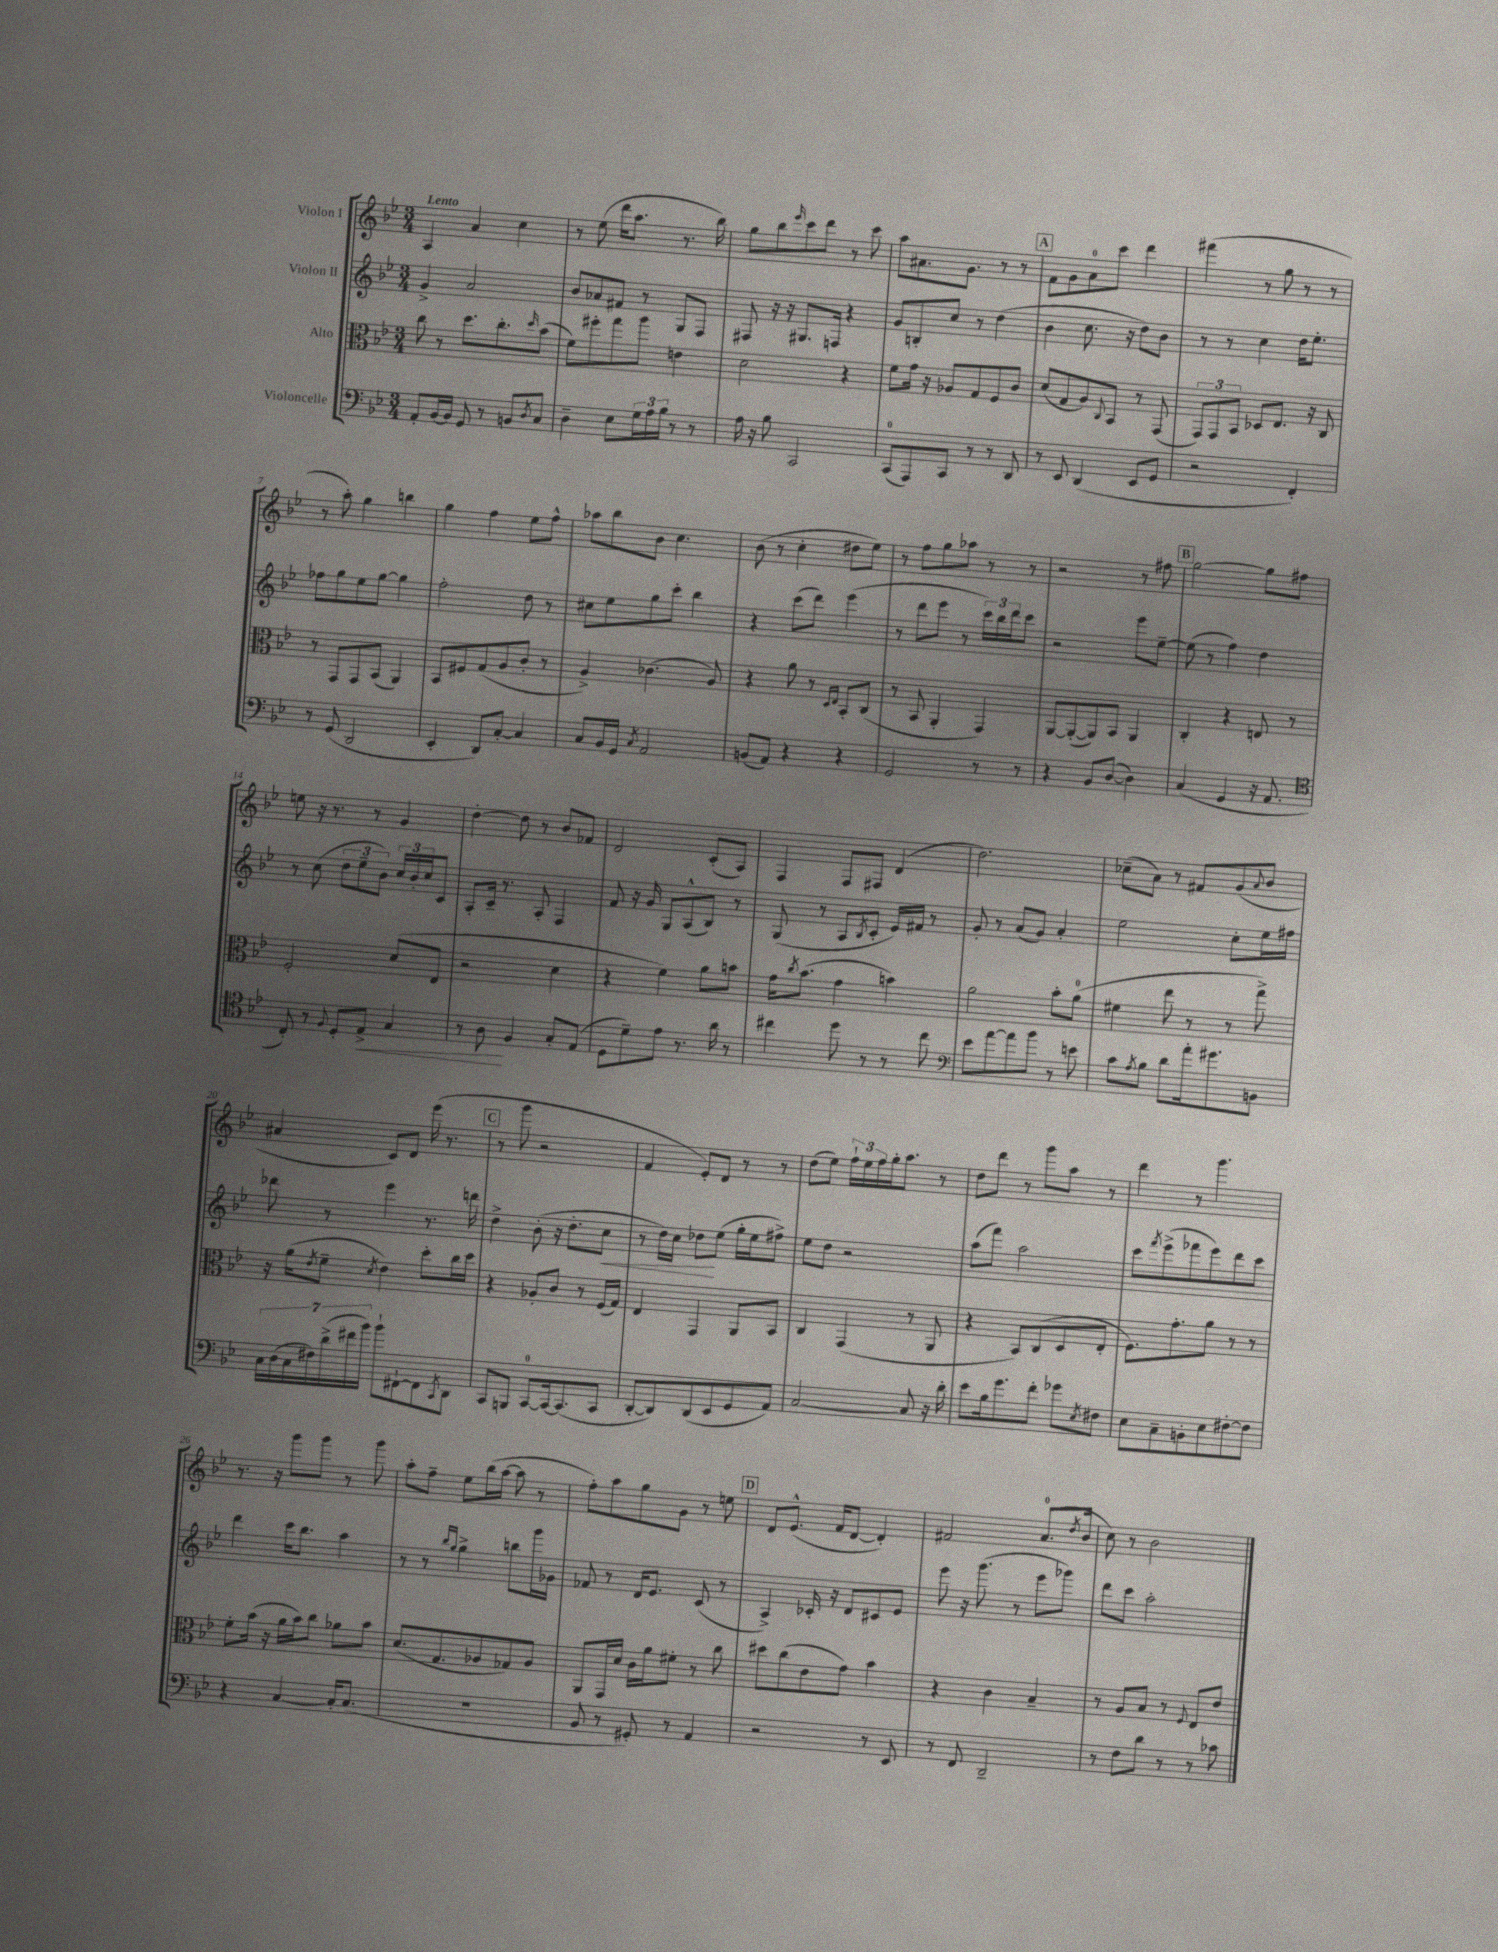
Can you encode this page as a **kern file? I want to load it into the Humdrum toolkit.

**kern	**kern	**kern	**kern
*staff4	*staff3	*staff2	*staff1
*clefF4	*clefC3	*clefG2	*clefG2
*k[b-e-]	*k[b-e-]	*k[b-e-]	*k[b-e-]
*M3/4	*M3/4	*M3/4	*M3/4
8AA'/L	8cc\	4g^/	4A/
[16BB-/L	8r	.	.
16BB-/]JJ	.	.	.
8GG/	8.dd\L	2a/	4a/
8r	.	.	.
.	8.cc'\	.	.
8BB/L	.	.	4cc\
8qD/	16qqdd/	.	.
8C/J	(8b-\J	.	.
=	=	=	=
4D~\	8f\L)	8b-/L	8r
.	8ff#'\	8a-/	(8ee-\
8E-\L	8gg\	8f#/J	16ddd\LK
.	.	.	8.aa\J
24G\L	8aa\J	8r	.
24A\	.	.	.
24B-\JJ	.	.	.
8r	4e\	8G/L	8.r
8r	.	8F/J	.
.	.	.	16bb-\)
=	=	=	=
16A\	2d\	8F#/	8gg\L
16r	.	.	.
8B-\	.	16r	8bb-\
.	.	16r	.
.	.	.	16qqeee-/
2CC/	.	8.G#/L	8ccc\
.	.	.	8ddd\J
.	.	16F/Jk	.
.	4r	4r	8r
.	.	.	8ccc\
=	=	=	=
(8CC/L	8f\L	8g/L	8aa\L
8AAA/)	16g\Jk	8B'/	8.a#\
.	16r	.	.
8CC/J	8A-/L	8cc/J	.
.	.	.	8.g\J
8r	8G/	8r	.
8r	8F/	(4dd\	8r
8DD/	8c/J	.	8r
=	=	=	=
8r	(8d/L	4b-\	8f\L
8EE-/	8G/	.	8g\
(4DD/	8A/)	8.cc\	8a\
.	8qqC/	.	.
.	8BB-/J	.	8ccc\J
.	.	16r	.
8EE-/L	8r	8dd\L)	4ddd\
8GG/J	(8GG/	8b-\J	.
=	=	=	=
2r	12GG/L)	8r	(4fff#\
.	12GG/	.	.
.	.	8r	.
.	12BB-/J	.	.
.	8D-/L	4cc\	8r
.	8.E-/J	.	8gg\
4FF'/)	.	16dd\LK	8r
.	16r	8.ee-'\J	.
.	8C/	.	8r
=	=	=	=
8r	8r	8ff-\L	8r
(8GG/	8GG/L	8gg\	8aa'\)
2DD/	8GG/	8ee-\	4gg\
.	(8BB-/J	[8gg\J	.
.	4AA/)	4gg\]	4bb\
=	=	=	=
4EE-'/	8BB-/L	2ff'\	4gg\
.	8F#/	.	.
8DD/L)	(8G/	.	4ff\
[8C'/J	8A/	.	.
4C/]	8c'/J	8dd\	8ee-\L
.	8r	8r	8ff^^\J
=	=	=	=
8C/L	4A^/)	8cc#\L	8aa-\L
16BB-/L	.	8ee-\	8bb-\
16GG/JJ	.	.	.
8qC/	.	.	.
2AA/	(4.c-\	8gg\	8b-\J
.	.	8ccc'\J	4.cc\
.	.	4bb-\	.
.	8A/)	.	.
=	=	=	=
(8BB/L	4r	4r	(8b-\
8AA/J)	.	.	8r
4r	8a\	(8ccc\L	4cc'\
.	8r	8ddd\J)	.
.	16qqD/LL	.	.
.	16qqE-/JJ	.	.
4r	8BB-'/L	(4eee-\	8dd#\L
.	(8C/J	.	8ee-\J)
=	=	=	=
2GG/	8r	8r	8r
.	8BB-/	8ddd\L	8ff\L
.	4AA'/	8eee-\J	8gg\
.	.	8r	8aa-\J
8r	4GG/)	24ccc\LL)	8r
.	.	24bb-\	.
.	.	24ddd\J	.
8r	.	8ccc\J	8r
=	=	=	=
4r	[8AA/L	2r	2r
.	(8AA'/_	.	.
8BB-/L	8AA/])	.	.
([8D/J	8BB-/J	.	.
4D\])	4AA/	8eee-\L	8r
.	.	[8ee-~\J	8ff#\
=	=	=	=
(4C/	4C'/	(8ee-\]	[2gg\
.	.	8r	.
4GG/	4r	4ff\)	.
16r	8E/	4dd\	8gg\]L
8.AA/	.	.	.
.	8r	.	8ff#\J
=	=	=	=
*clefC4	*	*	*
8C'/)	2F'/	8r	8ee\
8r	.	(8cc\	16r
.	.	.	8.r
8qqF/	.	.	.
8D'/L	.	12dd\L	.
.	.	12ee-~\	.
8E-^/J	.	.	8r
.	.	12b-\J)	.
4G/	(8d/L	24cc/LL	4g/
.	.	24b-'/	.
.	.	24cc/J	.
.	8E-/J	8c/J	.
=	=	=	=
8r	2r	8A'/L	[4dd'\
8A\	.	16c~/Jk	.
.	.	8.r	.
4F/	.	.	8dd\]
.	.	8A'/	8r
8G'/L	4d\	4F/	8b-/L
(8E-/J	.	.	8f-/J
=	=	=	=
8D\L	4r	8f/	2d/
8d~\)	.	16r	.
.	.	16g/	.
8e-\J	4f\)	8G/L	.
8.r	.	(8A^^/	.
.	8a\L	8B-/J)	(8c'/L
16a\	.	.	.
8r	8b\J	8r	8A/J)
=	=	=	=
4cc#\	16g\LK	(8G/	4F/
.	8qcc/	.	.
.	(8.b-\J	.	.
.	.	8r	.
8dd\	4g\	8A/L	8F/L
.	.	8qB-/	.
8r	.	8c'/J	8F#/J
8r	4b\)	16e-/LL)	(4d/
.	.	16f#/JJ	.
8cc#\	.	8r	.
=	=	=	=
*clefF4	*	*	*
8e-\L	2a\	8g'/	2.dd\)
[8a\	.	8r	.
8a\]	.	(8a/L	.
8b-\J	.	8g/J)	.
8r	8b-'\L	4a'/	.
8e\	(8a\J	.	.
=	=	=	=
8c\L	4f#\	2ee-\	(8cc-~\L
8qA/	.	.	.
8B-\J	.	.	8a\J)
8d\L	8ee-\	.	8r
16a'\k	8r	.	8f#/L
8.g#\	.	.	.
.	8r	8cc'\L	(8g/
.	.	.	8qqa/
8BB\J	8gg^\)	16ee-\L	8b-/J
.	.	16ff#\JJ	.
=	=	=	=
28C\LL	16r	8ddd-\	4a#/
(28D\	.	.	.
.	(16a\LK	.	.
28C\	.	.	.
28F#\)	.	.	.
.	8qe-/	.	.
.	8f~\J	8r	.
(28d^\	.	.	.
28f#\	.	.	.
28b-\JJ)	.	.	.
.	8qd/	.	.
8b-`\L	4e-\)	4eee-\	8c/L)
[8FF#`\	.	.	8d/J
8FF#\]	8dd'\L	8.r	(16eee-\
.	.	.	8.r
8qCC/	.	.	.
8DD\J	16cc\L	.	.
.	16dd\JJ	16ddd\	.
=	=	=	=
8CC/L	4r	4dd^\	8r
8BBB/J	.	.	8ggg\
[8CC/L	8A-'/L	(8b-'\	2r
16CC/_k	8c/J	16r	.
(8.CC/]	.	8.dd'\L	.
.	8r	.	.
8CC/J	(16F/LL	8cc\J	.
.	16G/JJ)	.	.
=	=	=	=
[8DD'/L	4E-/	8r	4f/
8DD/])	.	16dd\LL)	.
.	.	16cc\JJ	.
(8DD/	4GG/	8dd-\L	8e-'/L)
8EE-/	.	(8ee-\J	8d/J
8GG/	8AA/L	16gg'\LL	8r
.	.	16ee-\J	.
8AA/J)	8BB-/J	8ff#^\J)	8r
=	=	=	=
[2C/	4C/	8ee-\L	(8dd\L
.	.	8dd\J	8ee-\J)
.	(4GG/	2r	24ff`\LL
.	.	.	24ee-\
.	.	.	24ff\
.	.	.	16gg'\J
.	.	.	8.aa\J
8C/]	8r	.	.
16r	8AA/	.	8r
16d'\	.	.	.
=	=	=	=
8e-\L	4r	(8aa\L	8dd\L
16B-\k	.	8fff\J)	8ddd\J
8.g\	.	.	.
.	8BB-/L)	2aa\	8r
8f'\J	(8C/	.	8ggg\L
8g-\L	8D/	.	8aa\J
8qE-/	.	.	.
8F#\J	8E-'/J	.	8r
=	=	=	=
8E-\L	8.F\L)	8ccc\L	4ddd\
.	.	8qfff/	.
8C~\	.	(8eee-^\	.
.	8.g'\	.	.
8BB'\	.	8fff-\	8r
8E-\	8a\J	8eee-\)	4.ggg\
[8F#'\	8r	8ddd\	.
8F#\]J	8r	8ccc\J	.
=	=	=	=
4r	8f'\L	4ddd\	8.r
.	(16b-\Jk	.	.
.	16r	.	16r
[4C/	16a\LL	16ccc\LK	8ggg\L
.	16b-\J)	8.bb-\J	.
.	8cc\J	.	8ggg\J
16C'/]LK	8a-\L	4aa\	8r
(8.C/J	.	.	.
.	8b-\J	.	8ggg\
=	=	=	=
2.r	(8.d/L	8r	8aa'\L
.	.	8r	8ff~\J
.	8.G/	.	.
.	.	16qqbb-/LL	.
.	.	16qqgg/JJ	.
.	.	4gg^\	8ee-\L
.	8A-/	.	(16bb-\L
.	.	.	[16aa\JJ
.	8G-/)	8bb\L	8aa\]
.	8A-/J	16ggg\L	8r
.	.	16g-\JJ	.
=	=	=	=
8BB-/	8AA/L	8f-/	8ff'\L)
8r	16GG/L	8r	8aa\
.	16d/JJ	.	.
8GG#'/)	16c\LL	16d/LK	8gg\
.	16a\J	8.e-/J	.
8r	8f#'\J	.	8g\J
4AA/	8r	(8c/	8r
.	8cc\	8r	8ee\
=	=	=	=
2r	8dd#\L	4A^/)	8d/L
.	(8cc\	.	(8.e-^^/J
.	8e-\	16c-'/	.
.	.	16r	16f/LK
.	8g\J)	8d/L	[8d/J
8r	4b-\	8c#/	4d'/])
8EE-/	.	8e-/J	.
=	=	=	=
8r	4r	8eee-\	2f#/
8FF/	.	16r	.
.	.	(8.ggg\	.
2DD~/	4c\	.	.
.	.	8r	.
.	4B-~/	8eee-\L	(8.a/L
.	.	8ggg-\J)	.
.	.	.	8qdd/
.	.	.	16b-/Jk
=	=	=	=
8r	8r	8ddd\L	8cc\)
8F\L	8A/L	8ccc\J	8r
8d\J	8B-/J	2aa'\	2b-\
8r	8r	.	.
.	8qqF/	.	.
8r	8E-/L	.	.
8c-\	8e-/J	.	.
==	==	==	==
*-	*-	*-	*-
